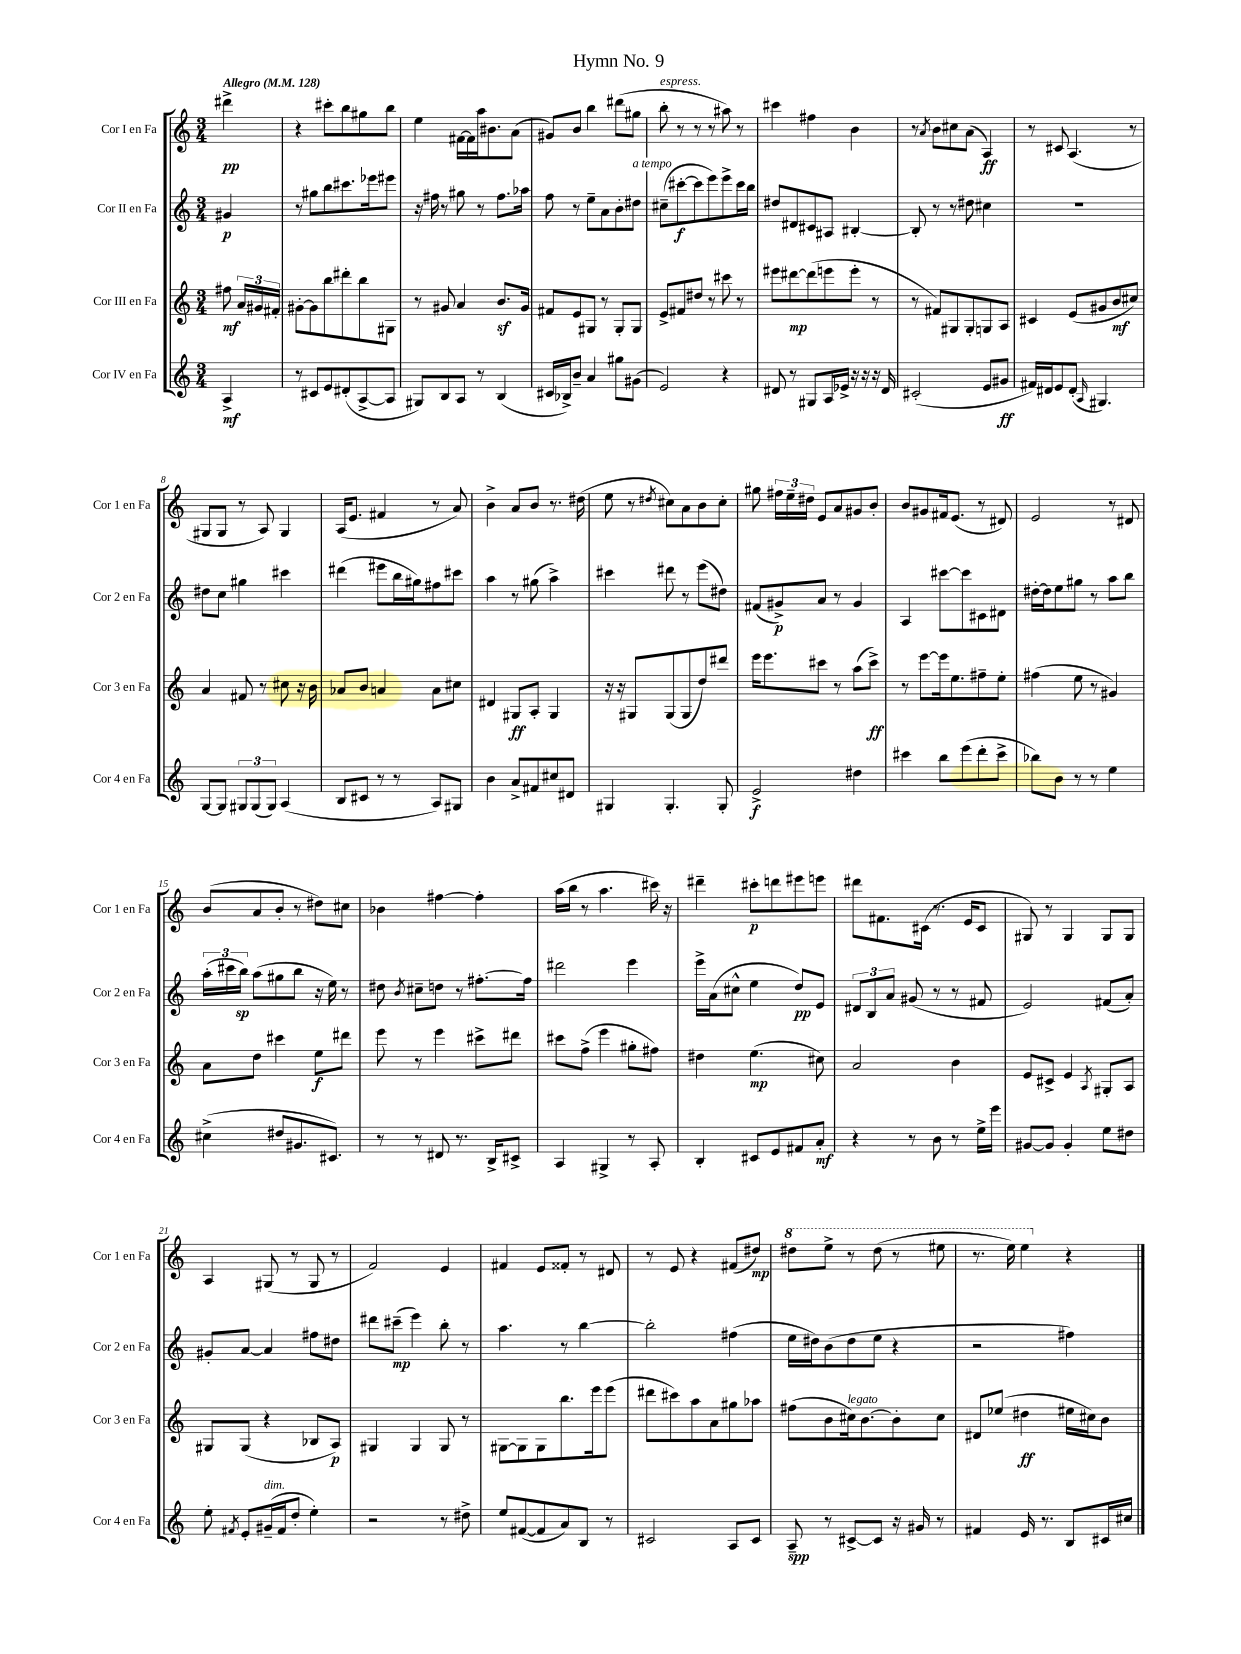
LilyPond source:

\header { title = "Hymn No. 9" }
<<
\new StaffGroup <<
\new Staff = "s0" \with { instrumentName = "Cor I en Fa" shortInstrumentName = "Cor 1 en Fa" } {
    \clef treble \key c \major \numericTimeSignature \time 3/4 \partial 4 \tempo "Allegro" 4 = 128
    \autoBeamOff dis'''4->\pp |
    r4 cis'''8[-. b''8 gis''8 b''8] |
    e''4 fis'16[~ fis'16 a''16 bis'8. a'8]( |
    gis'8[) b'8] b''4 dis'''8[( gis''8] |
    b''8-.^\markup { \italic "espress." } r8 r8 r8 ais''8) r8 |
    cis'''4 fis''4 b'4 |
    r8 \acciaccatura { a'8 } b'8[ cis''8 a'8]( a4\ff) |
    r8 cis'8 a4.( r8 |
    gis8[ gis8] r8 a8) gis4 |
    a16[( e'8.] fis'4 r8 a'8) |
    b'4-> a'8[ b'8] r8. dis''16( |
    e''8 r8 \acciaccatura { dis''8 } cis''8[) a'8 b'8 cis''8]-. |
    gis''8 \tuplet 3/2 { fis''16[ e''16-- dis''16] } e'8[ a'8 gis'8 b'8]-. |
    b'8[ gis'8 fis'16 e'8.]( r8 dis'8) |
    e'2 r8 dis'8 |
    b'8[( a'8 b'8]-. r8 dis''8[) cis''8] |
    bes'4 fis''4~ fis''4-. |
    a''16[( b''16] r8 a''4. cis'''16) r16 |
    dis'''4-- cis'''8[-.\p d'''8 eis'''8 e'''8] |
    dis'''8[ fis'8. cis'16]( r8. e'16[ cis'8] |
    gis8) r8 gis4 gis8[ gis8] |
    a4 gis8( r8 gis8 r8 |
    f'2) e'4 |
    fis'4 e'8[ fisis'8]-. r8 dis'8 |
    r8 e'8 r4 fis'8[( dis''8]\mp) |
    \ottava #1 dis'''8[ e'''8]-> r8 dis'''8( r8 eis'''8 |
    r8. e'''16) e'''4 \ottava #0 r4 \bar "|." |
}
\new Staff = "s1" \with { instrumentName = "Cor II en Fa" shortInstrumentName = "Cor 2 en Fa" } {
    \clef treble \key c \major \numericTimeSignature \time 3/4 \partial 4
    \autoBeamOff gis'4\p |
    r8 gis''8[ b''8 cis'''8. ees'''16 eis'''8] |
    r16 fis''16 r8 gis''8 r8 fis''8.[ aes''16] |
    f''8 r8 e''8[-- a'8 b'8-. dis''8]^\markup { \italic "a tempo" } |
    cis''8[--( cis'''8~-.\f cis'''8 e'''8) e'''8-> cis'''16 b''16] |
    dis''8[ dis'8 cis'8 ais8] bis4~-. |
    bis8-. r8 r8 dis''8 cis''4 |
    R2. |
    dis''8[ c''8] gis''4 cis'''4 |
    dis'''4( eis'''8[ b''16 gis''16) fis''8 cis'''8] |
    a''4 r8 gis''8( a''4->) |
    cis'''4 dis'''8 r8 e'''8[( dis''8]) |
    fis'8[( gis'8->\p) a'8] r8 gis'4 |
    a4 cis'''8[~ cis'''8 cis'8 dis'8] |
    dis''16[~-. dis''16 e''8 gis''8] r8 a''8[ b''8] |
    \tuplet 3/2 { a''16[-.( cis'''16 b''16]\sp) } a''8[( gis''8 b''8] r16 e''16) r8 |
    dis''8 \acciaccatura { b'8 } cis''8[-- d''8] r8 fis''8.[~-. fis''16] |
    dis'''2 e'''4 |
    e'''16[-> a'16( cis''8]-^ e''4 d''8[\pp) e'8] |
    \tuplet 3/2 { dis'8[ b8 a'8] } gis'8( r8 r8 fis'8 |
    e'2) fis'8[( a'8]-.) |
    gis'8[-. a'8]~ a'4 fis''8[ dis''8] |
    dis'''8[ cis'''8]--\mp( e'''4) b''8-. r8 |
    a''4. r8 b''4~ |
    b''2-. fis''4( |
    e''16[ dis''16) b'8( dis''8 e''8] r4 |
    r2 fis''4) \bar "|." |
}
\new Staff = "s2" \with { instrumentName = "Cor III en Fa" shortInstrumentName = "Cor 3 en Fa" } {
    \clef treble \key c \major \numericTimeSignature \time 3/4 \partial 4
    \autoBeamOff fis''8\mf \tuplet 3/2 { a'16[ gis'16 fis'16]-. } |
    gis'8[~-. gis'8 b''8 dis'''8-. b''8 gis8] |
    r8 gis'8 a'4 b'8.[\sf gis'16] |
    fis'8[ e'8 gis8] r8 gis8[-. gis8] |
    e'8[-> fis'8 dis''8] r8 cis'''8 r8 |
    eis'''8[ dis'''8~\mp dis'''8( e'''8 e'''8]-. r8 |
    r8 fis'8[) gis8 gis8-. g8 a8] |
    cis'4 e'8[( gis'8 b'8\mf cis''8]) |
    a'4 fis'8 r8 cis''8 r16 b'16 |
    aes'8[ b'8] a'4 a'8[ cis''8] |
    dis'4 gis8[\ff a8]-. gis4 |
    r16 r16 gis8[ gis8( gis8 d''8) dis'''8] |
    e'''16[ e'''8. cis'''8] r8 a''8[( cis'''8]->\ff) |
    r8 e'''8[~ e'''16 e''8. fis''8-- e''8]-. |
    fis''4( e''8 r8 gis'4) |
    a'8[ d''8] cis'''4 e''8[\f dis'''8] |
    e'''8 r8 e'''4 cis'''8[-> dis'''8] |
    cis'''8[ f''8]->( e'''4 gis''8[-. fis''8]) |
    dis''4 e''4.\mp( cis''8) |
    a'2 b'4 |
    e'8[ cis'8]-> e'4 \acciaccatura { a8 } gis8[-. a8] |
    gis8[ gis8]( r4 bes8[ a8]\p) |
    gis4 gis4 gis8 r8 |
    gis8[~ gis8 gis8 b''8. e'''16 e'''8]( |
    dis'''8[ cis'''8) a''8 a'8 gis''8 aes''8] |
    fis''8[( b'8 cis''16^\markup { \italic "legato" }) b'8.~ b'8-. cis''8] |
    dis'8[ ees''8]( dis''4\ff eis''16[ cis''16) b'8] \bar "|." |
}
\new Staff = "s3" \with { instrumentName = "Cor IV en Fa" shortInstrumentName = "Cor 4 en Fa" } {
    \clef treble \key c \major \numericTimeSignature \time 3/4 \partial 4
    \autoBeamOff a4->\mf |
    r8 cis'8[ e'8 dis'8-.( a8~-> a8] |
    gis8[) b8 a8] r8 b4( |
    cis'16[ bes16->) b'8]-- a'4 gis''8[ gis'8]( |
    e'2) r4 |
    dis'8 r8 gis8[ a16 ees'16]-> r16 r16 r16 dis'16 |
    cis'2-.( e'8[ gis'8]\ff |
    fis'16[) dis'16 e'8 dis'8]-.( \grace { a16 } gis4.) |
    g8[~ g8] \tuplet 3/2 { gis8[ gis8( gis8]) } a4( |
    b8[ cis'8] r8 r8 a8[) gis8] |
    b'4 a'8[-> fis'8 cis''8 dis'8] |
    gis4 gis4.-. gis8-. |
    e'2->\f dis''4 |
    cis'''4 b''8[ e'''8( d'''8-. cis'''8]-> |
    bes''8[) b'8] r8 r8 e''4 |
    cis''4->( dis''8[ gis'8. cis'8.]) |
    r8 r8 dis'8 r8. b16[-> cis'8]-> |
    a4 gis4-> r8 a8-. |
    b4-. cis'8[ e'8 fis'8 a'8]-.\mf |
    r4 r8 b'8 r8 e''16[-> e'''16] |
    gis'8[~ gis'8] gis'4-. e''8[ dis''8] |
    e''8-. \acciaccatura { fis'8 } e'8[-. gis'16--^\markup { \italic "dim." }( fis'16 d''8]-. e''4-.) |
    r2 r8 dis''8-> |
    e''8[ fis'8~( fis'8 a'8) b8] r8 |
    cis'2 a8[ cis'8] |
    a8--\spp r8 cis'8[~-> cis'8] r16 gis'16 r8 |
    fis'4 e'16 r8. b8[ cis'16 cis''16] \bar "|." |
}
>>
>>
